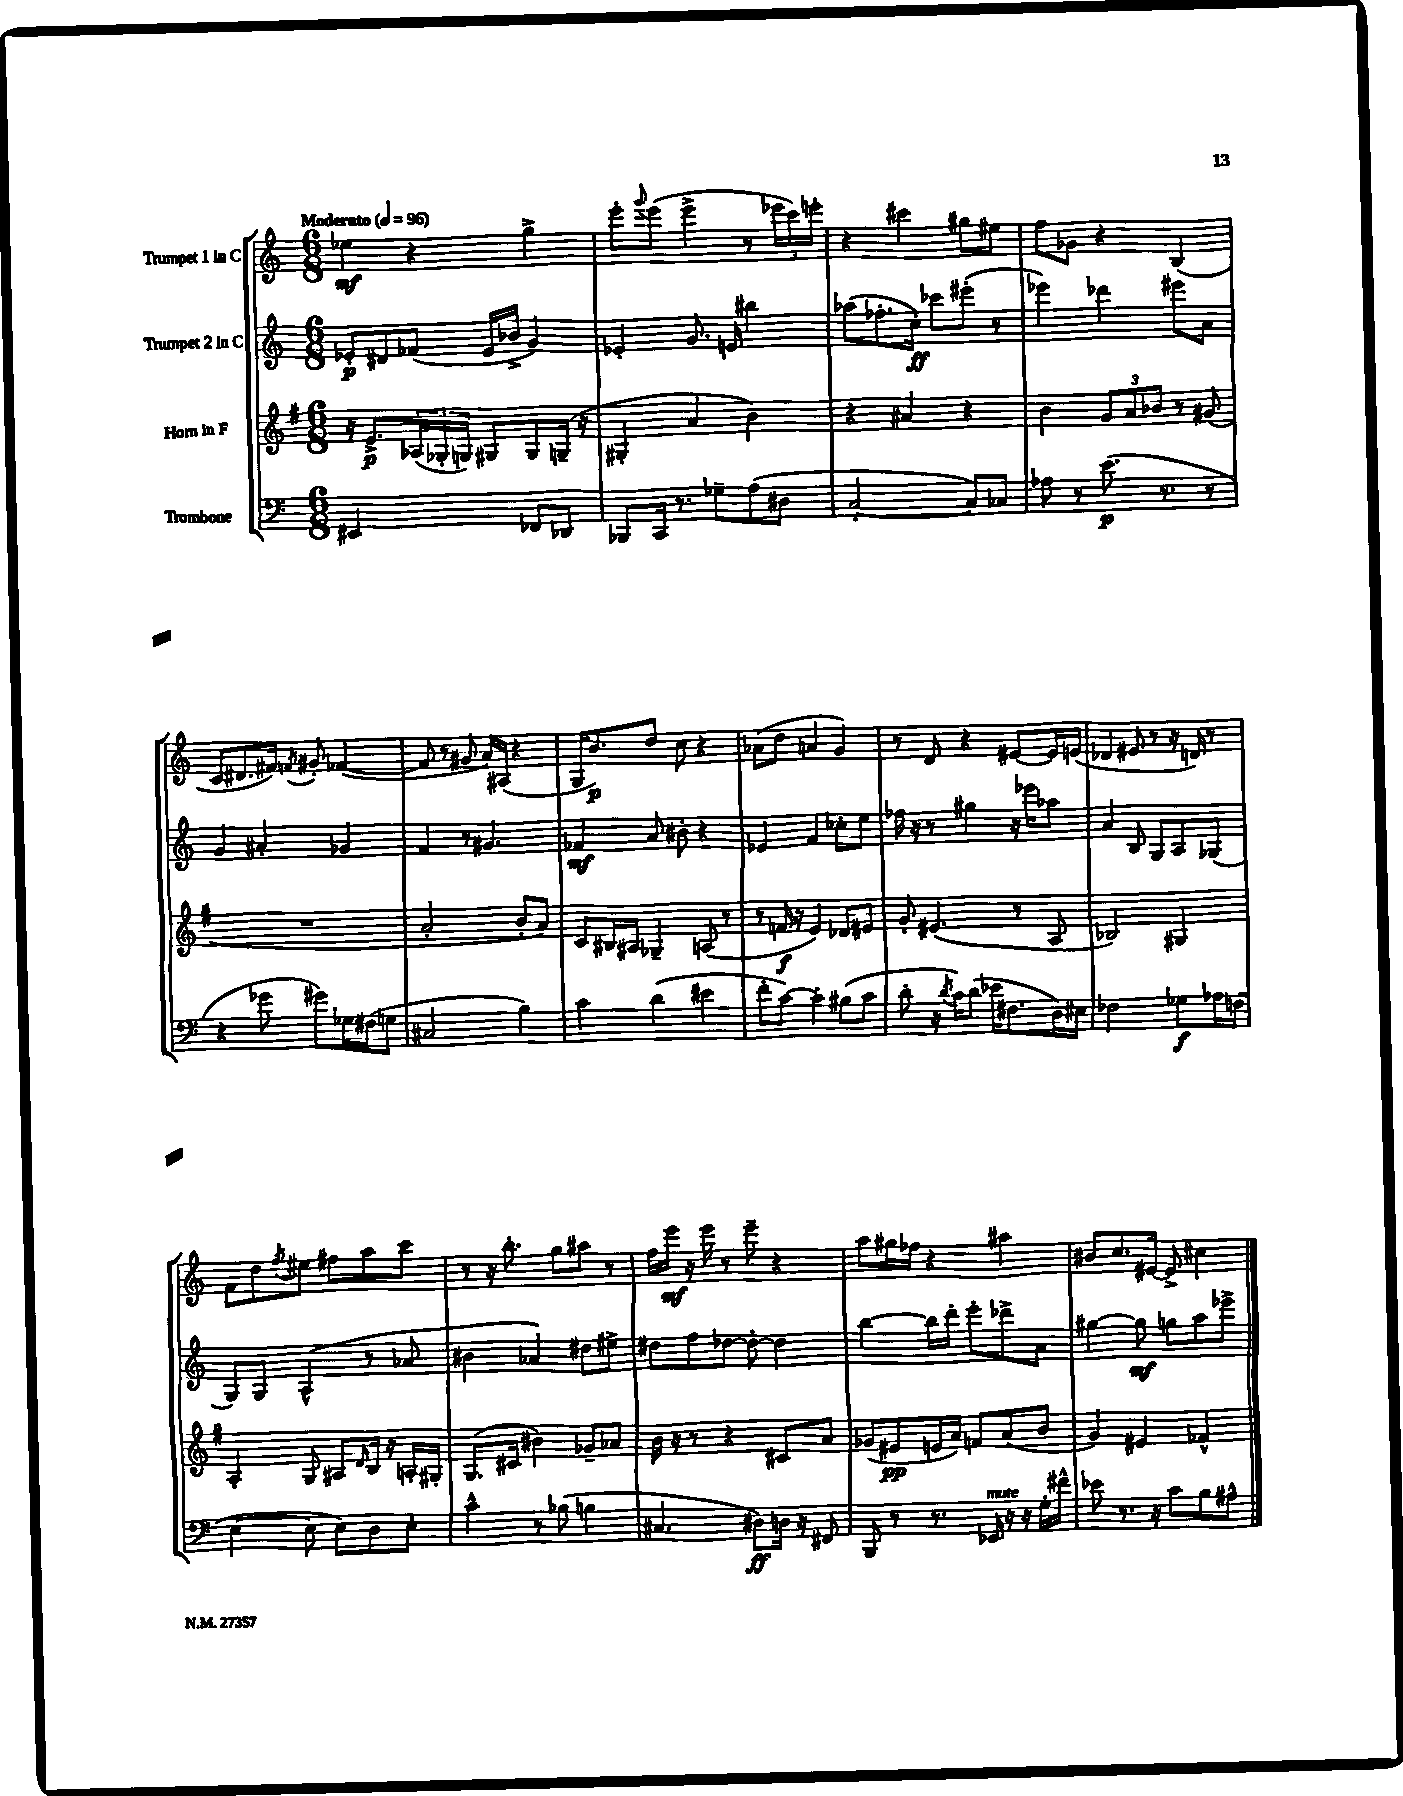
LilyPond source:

<<
\new StaffGroup <<
\new Staff = "s0" \with { instrumentName = "Trumpet 1 in C" } {
    \clef treble \key c \major \numericTimeSignature \time 6/8 \tempo "Moderato" 4 = 96
    ees''4\mf r4 g''4-> |
    e'''8-. \appoggiatura { g'''8 } e'''8( e'''4-> r8 \tuplet 3/2 { ees'''16 c'''16) e'''16-. } |
    r4 cis'''4 gis''8 eis''8 |
    f''8 ges'8 r4 b4( |
    c'8 dis'8. fis'16) \acciaccatura { f'8 } gis'8-. fes'4~( |
    fes'8 r8 gis'8 a'16) ais16( r4 |
    g16 b'8.\p) d''8 c''8 r4 |
    aes'8( d''8 a'4 g'4) |
    r8 d'8 r4 eis'8~ eis'16 e'16( |
    des'4 eis'8 r8 r16 d'16) r8 |
    f'8 d''8 \acciaccatura { f''8 } eis''8 fis''8 a''8 c'''8 |
    r8 r16 b''8.-. g''8 ais''8 r8 |
    f''16 e'''16\mf r16 e'''16 r8 e'''8-- r4 |
    a''8 gis''16 fes''16 r4 ais''4 |
    bis'8 c''8. eis'16~ eis'8-> cis''4 \bar "|." |
}
\new Staff = "s1" \with { instrumentName = "Trumpet 2 in C" } {
    \clef treble \key c \major \numericTimeSignature \time 6/8
    ees'8-.\p dis'8 fes'8( ees'16 bes'16-> g'4) |
    ees'4-. g'8. e'16 bis''4 |
    aes''8( fes''8.-. c''16-.\ff) ces'''8 eis'''8-.( r8 |
    ees'''4) des'''4 eis'''8 a'8 |
    g'4 ais'4-. ges'4 |
    f'4 r8 gis'4. |
    fes'4\mf a'8 bis'8-. r4 |
    ees'4 f'4 ces''8-. e''8 |
    fes''16 r16 r8 gis''4 r16 ees'''16 aes''8 |
    a'4 b8 g8 a8 ges8( |
    g8) g8 a4-^( r8 aes'8 |
    bis'4 aes'4) dis''8 eis''8-> |
    dis''8 f''8 des''8~ des''8~-. des''4 |
    b''4~ b''16 d'''16-. e'''8-. des'''8-> a'8 |
    gis''4~ gis''8\mf g''8 a''8 ees'''8-> \bar "|." |
}
\new Staff = "s2" \with { instrumentName = "Horn in F" } {
    \clef treble \key g \major \numericTimeSignature \time 6/8
    r16 e'8.->\p \tuplet 3/2 { aes16( ges16-. g16) } gis8 gis8 g16--( r16 |
    gis4-. a'4 b'4) |
    r4 ais'4 r4 |
    b'4 \tuplet 3/2 { g'8 a'8 bes'8 } r8 gis'8( |
    R2. |
    a'2-. b'8-. a'8) |
    c'8 bis16 ais16 ges4-- a8( r8 |
    r8 f'16\f r16 e'4) des'8 eis'8 |
    g'8-. eis'4.( r8 a8 |
    bes2) gis4 |
    a4-. g8 ais8 \grace { d'16 } b16 r16 a16-. gis16-. |
    g8.( cis'16 bis'4) ges'8-- aes'8 |
    b'16 r16 r8 r4 cis'8 a'8 |
    ges'8( eis'8\pp e'16 a'16) f'8 a'8( b'8 |
    g'4) eis'4 fes'4-^ \bar "|." |
}
\new Staff = "s3" \with { instrumentName = "Trombone" } {
    \clef bass \key c \major \numericTimeSignature \time 6/8
    eis,2 fes,8 des,8 |
    bes,,8 c,16 r8. ges8-- a8( dis8 |
    c2~-. c8) ces8 |
    aes8 r8 e'8.\p( r8. r8 |
    r4 ges'8 gis'8) ges16 fis16( g8 |
    cis2 b4) |
    c'4 d'4( eis'4 |
    f'8-. c'8~) c'4-. bis8( c'8 |
    d'8-. r16 \acciaccatura { d'8 } c'16) d'8( ees'16 fis8. d16) eis16 |
    fes2 ges8\f aes16 f16( |
    e4~ e8 e8) d8 e8-. |
    c'4-^ r8 bes8( b4 |
    cis4. dis8\ff) d16 r16 fis,8 |
    b,,8 r8 r8. ees,16^\markup { \italic "mute" } r16 r16 g16-. fis'16-^ |
    ees'8 r8. r16 c'8 b8 ais8-^ \bar "|." |
}
>>
>>
\layout { \context { \Score \remove "Bar_number_engraver" } }
